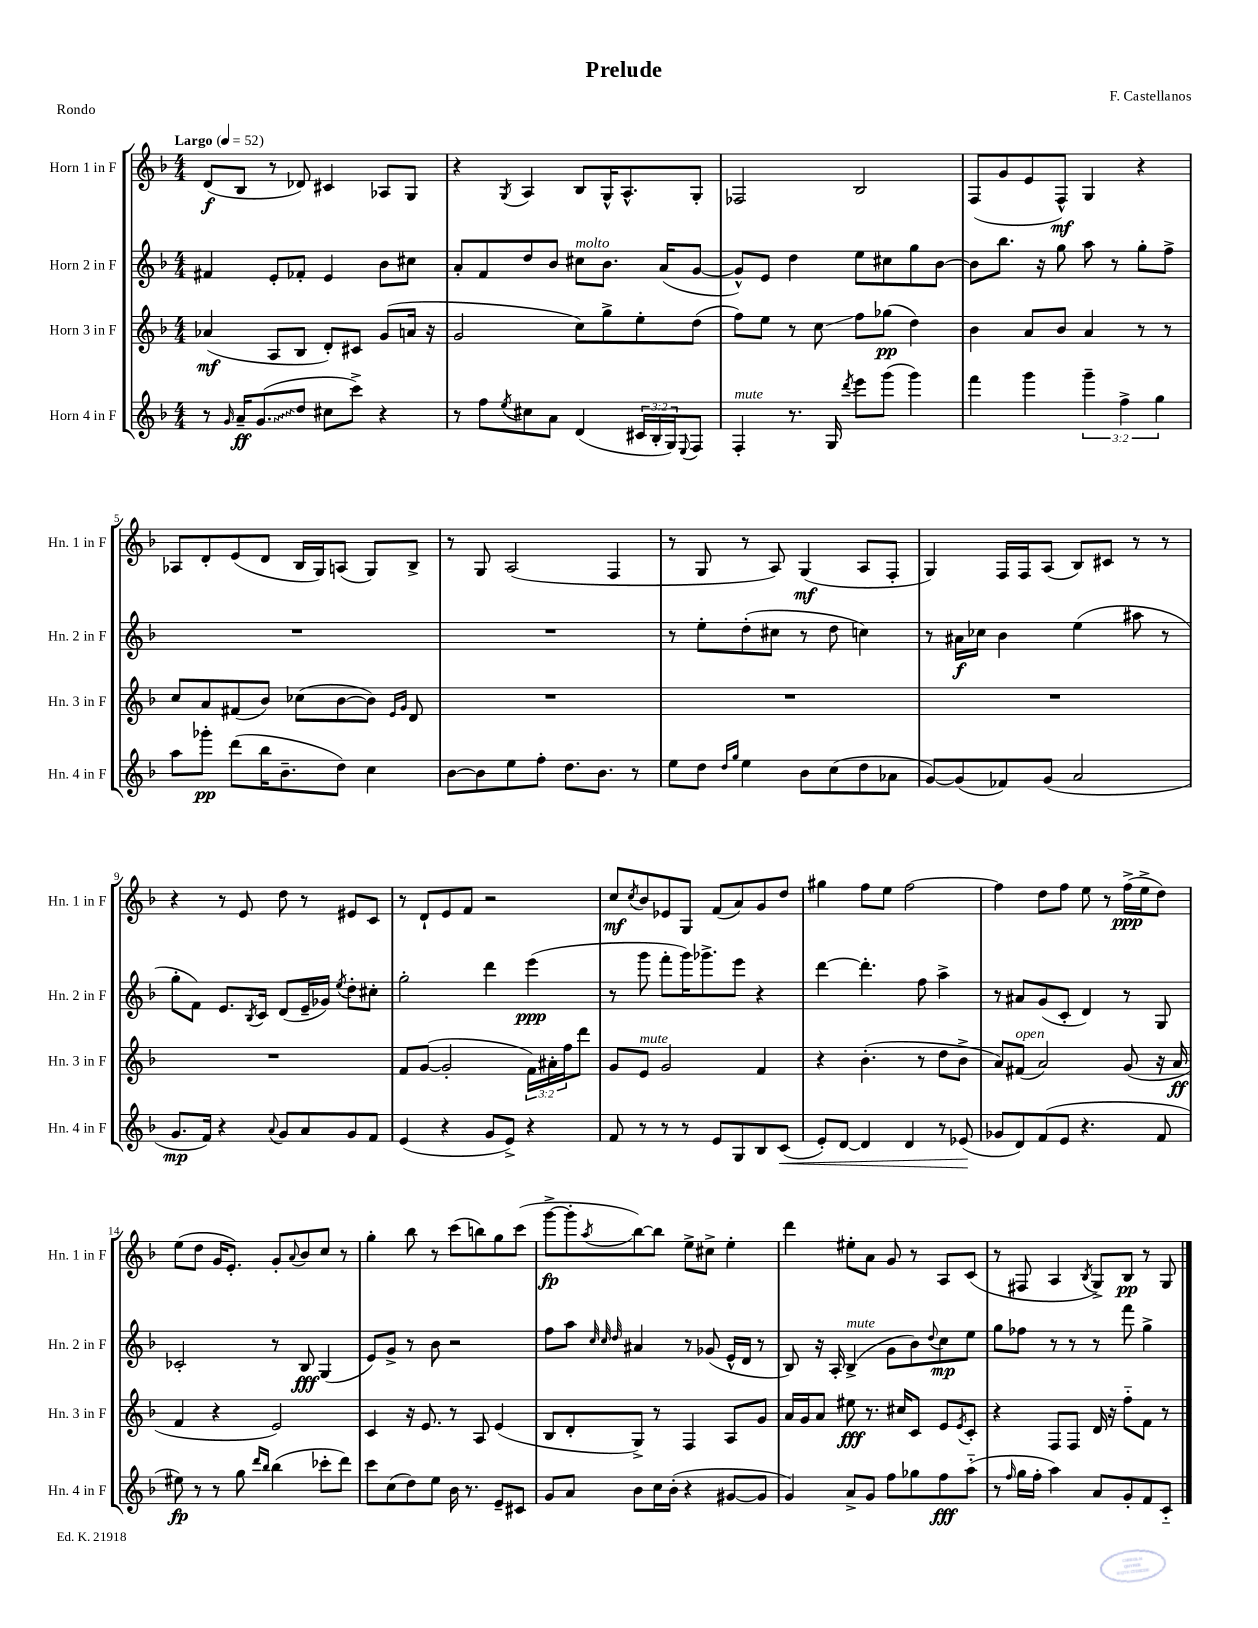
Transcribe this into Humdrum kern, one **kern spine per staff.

**kern	**kern	**kern	**kern
*staff4	*staff3	*staff2	*staff1
*clefG2	*clefG2	*clefG2	*clefG2
*k[b-]	*k[b-]	*k[b-]	*k[b-]
*M4/4	*M4/4	*M4/4	*M4/4
*MM52	*MM52	*MM52	*MM52
8r	(4a-	4f#	(8d
16qqg	.	.	.
16a~	.	.	8B-
(8.g	.	.	.
.	8A	8e'	8r
8dd	8B-	8f-'	8d-)
8cc#	8d')	4e	4c#
8ccc^)	8c#	.	.
4r	(8g	8b-	8A-
.	16a	8cc#	8G
.	16r	.	.
=	=	=	=
8r	2g	8a'	4r
8ff	.	8f	.
8qee	.	.	8qG
8cc#	.	8dd	4A
8a	.	8b-	.
(4d	8cc)	8cc#	8B-
.	8gg^	8.b-	16G^^
.	.	.	8.A^^
24c#	8ee'	.	.
24B-'	.	.	.
.	.	(16a	.
24G)	.	.	.
8qqE	.	.	.
8F	(8dd	[8g	8G'
=	=	=	=
4F'	8ff)	8g^^])	2F-
.	8ee	8e	.
8.r	8r	4dd	.
.	8cc	.	.
16G	.	.	.
8qddd	.	.	.
8eee	8ff	8ee	2B-
(8ggg	(8gg-	8cc#	.
4ggg)	4dd)	8gg	.
.	.	[8b-	.
=	=	=	=
4fff	4b-	8b-]	(8F
.	.	8.bb-	8g
4ggg	8a	.	8e
.	.	16r	.
.	8b-	8gg	8F^^)
6ggg~	4a	8aa	4G
.	.	8r	.
6ff^	.	.	.
.	8r	8gg'	4r
6gg	.	.	.
.	8r	8ff^	.
=	=	=	=
8aa	8cc	1r	8A-
8ggg-'	8a	.	8d'
(8ddd	(8f#	.	(8e
16bb-	8b-)	.	8d
8.b-~	.	.	.
.	(8cc-	.	16B-
.	.	.	16G)
8dd)	[8b-	.	(8A
4cc	8b-])	.	8G)
.	16qqe	.	.
.	16qqg	.	.
.	8d	.	8B-^
=	=	=	=
[8b-	1r	1r	8r
8b-]	.	.	8G
8ee	.	.	(2A
8ff'	.	.	.
8.dd	.	.	.
8.b-	.	.	.
.	.	.	4F
8r	.	.	.
=	=	=	=
8ee	1r	8r	8r
8dd	.	8ee'	8G
16qqdd	.	.	.
16qqgg	.	.	.
4ee	.	(8dd'	8r
.	.	8cc#	8A)
8b-	.	8r	(4G
(8cc	.	8dd	.
8dd	.	4cc)	8A
8a-	.	.	8F'
=	=	=	=
[8g)	1r	8r	4G)
(8g]	.	16a#	.
.	.	16cc-	.
8f-)	.	4b-	16F
.	.	.	16F
(8g	.	.	(8A
2a	.	(4ee	8B-)
.	.	.	8c#
.	.	8aa#	8r
.	.	8r	8r
=	=	=	=
8.g	1r	8gg'	4r
.	.	8f)	.
16f)	.	.	.
4r	.	8.e	8r
.	.	.	8e
.	.	8qB-	.
.	.	16c	.
8qqa	.	.	.
8g	.	(8d	8dd
8a	.	16e~	8r
.	.	16g-)	.
.	.	8qee	.
8g	.	8dd'	8e#
8f	.	8cc#'	8c
=	=	=	=
(4e	8f	2gg'	8r
.	([8g	.	8d`
4r	2g']	.	8e
.	.	.	8f
8g	.	4ddd	2r
8e^)	.	.	.
4r	24f)	(4eee	.
.	24a#'	.	.
.	24ff	.	.
.	8ddd	.	.
=	=	=	=
8f	8g	8r	8cc
.	.	.	8qcc
8r	8e	8ggg	8b-
8r	2g	8fff'	8e-
8r	.	16ggg)	8G
.	.	8.ggg-^	.
8e	.	.	(8f
8G	.	8eee	8a)
8B-	4f	4r	8g
(8c	.	.	8dd
=	=	=	=
8e')	4r	[4ddd	4gg#
[8d	.	.	.
4d]	(4.b-'	4.ddd']	8ff
.	.	.	8ee
4d	.	.	[2ff
.	8r	8ff	.
8r	8dd	4aa^	.
(8e-	8b-^	.	.
=	=	=	=
8g-	8a)	8r	4ff]
8d)	(8f#	8a#	.
(8f	2a)	(8g	8dd
8e	.	8c'	8ff
4.r	.	4d)	8ee
.	.	.	8r
.	(8g	8r	(16ff^
.	.	.	16ee^
8f	16r	8G	8dd)
.	16a	.	.
=	=	=	=
8ee#)	4f	2c-'	(8ee
8r	.	.	8dd
8r	4r	.	16g
.	.	.	8.e')
8gg	.	.	.
16qqddd	.	.	.
16qqbb-	.	.	.
(4bb-	2e)	8r	8g'
.	.	.	8qqa
.	.	8B-	8b-
8ccc-'	.	(4G	8cc
8ddd)	.	.	8r
=	=	=	=
8ccc	4c	8e)	4gg'
(8cc	.	8g^	.
8dd)	16r	8r	8bb-
.	8.e	.	.
8ee	.	8b-	8r
16b-	8r	2r	(8ccc
8.r	.	.	.
.	8A	.	8bb)
8e~	(4e	.	8gg
8c#	.	.	(8ccc
=	=	=	=
8g	8B-	8ff	[8ggg^
8a	8d'	8aa	8ggg']
.	.	32qqcc	.
.	.	32qqcc	.
.	.	32qqdd	8qaa
8b-	8G^)	4a#	[8bb-)
16cc	8r	.	8bb-]
(16b-'	.	.	.
4r	4F	8r	8ee^
.	.	(8g-	8cc#^
[8g#	8A	16e^^	4ee'
.	.	16d	.
8g#]	8g	8r	.
=	=	=	=
4g)	16a	8B-)	4ddd
.	16g	.	.
.	8a	16r	.
.	.	16A'	.
8a^	8ee#	(4B-^	8ee#'
8g	8.r	.	8a
8ff	.	8g	8g
.	16cc#	.	.
8gg-	8c	8b-)	8r
.	.	8qqdd	.
8ff	8e	8cc	8A
.	8qe	.	.
(8aa'~	8c'	8ee	(8c
=	=	=	=
8r	4r	8gg	8r
16qqff	.	.	.
16gg	.	8ff-	8F#
16ff'	.	.	.
4aa)	8F	8r	4A
.	8F	8r	.
.	.	.	8qB-
8a	16d	8r	8G^)
.	16r	.	.
8g'	8ff'~	8fff	8B-
8f	8f	4gg^	8r
8c'~	8r	.	8G
==	==	==	==
*-	*-	*-	*-
